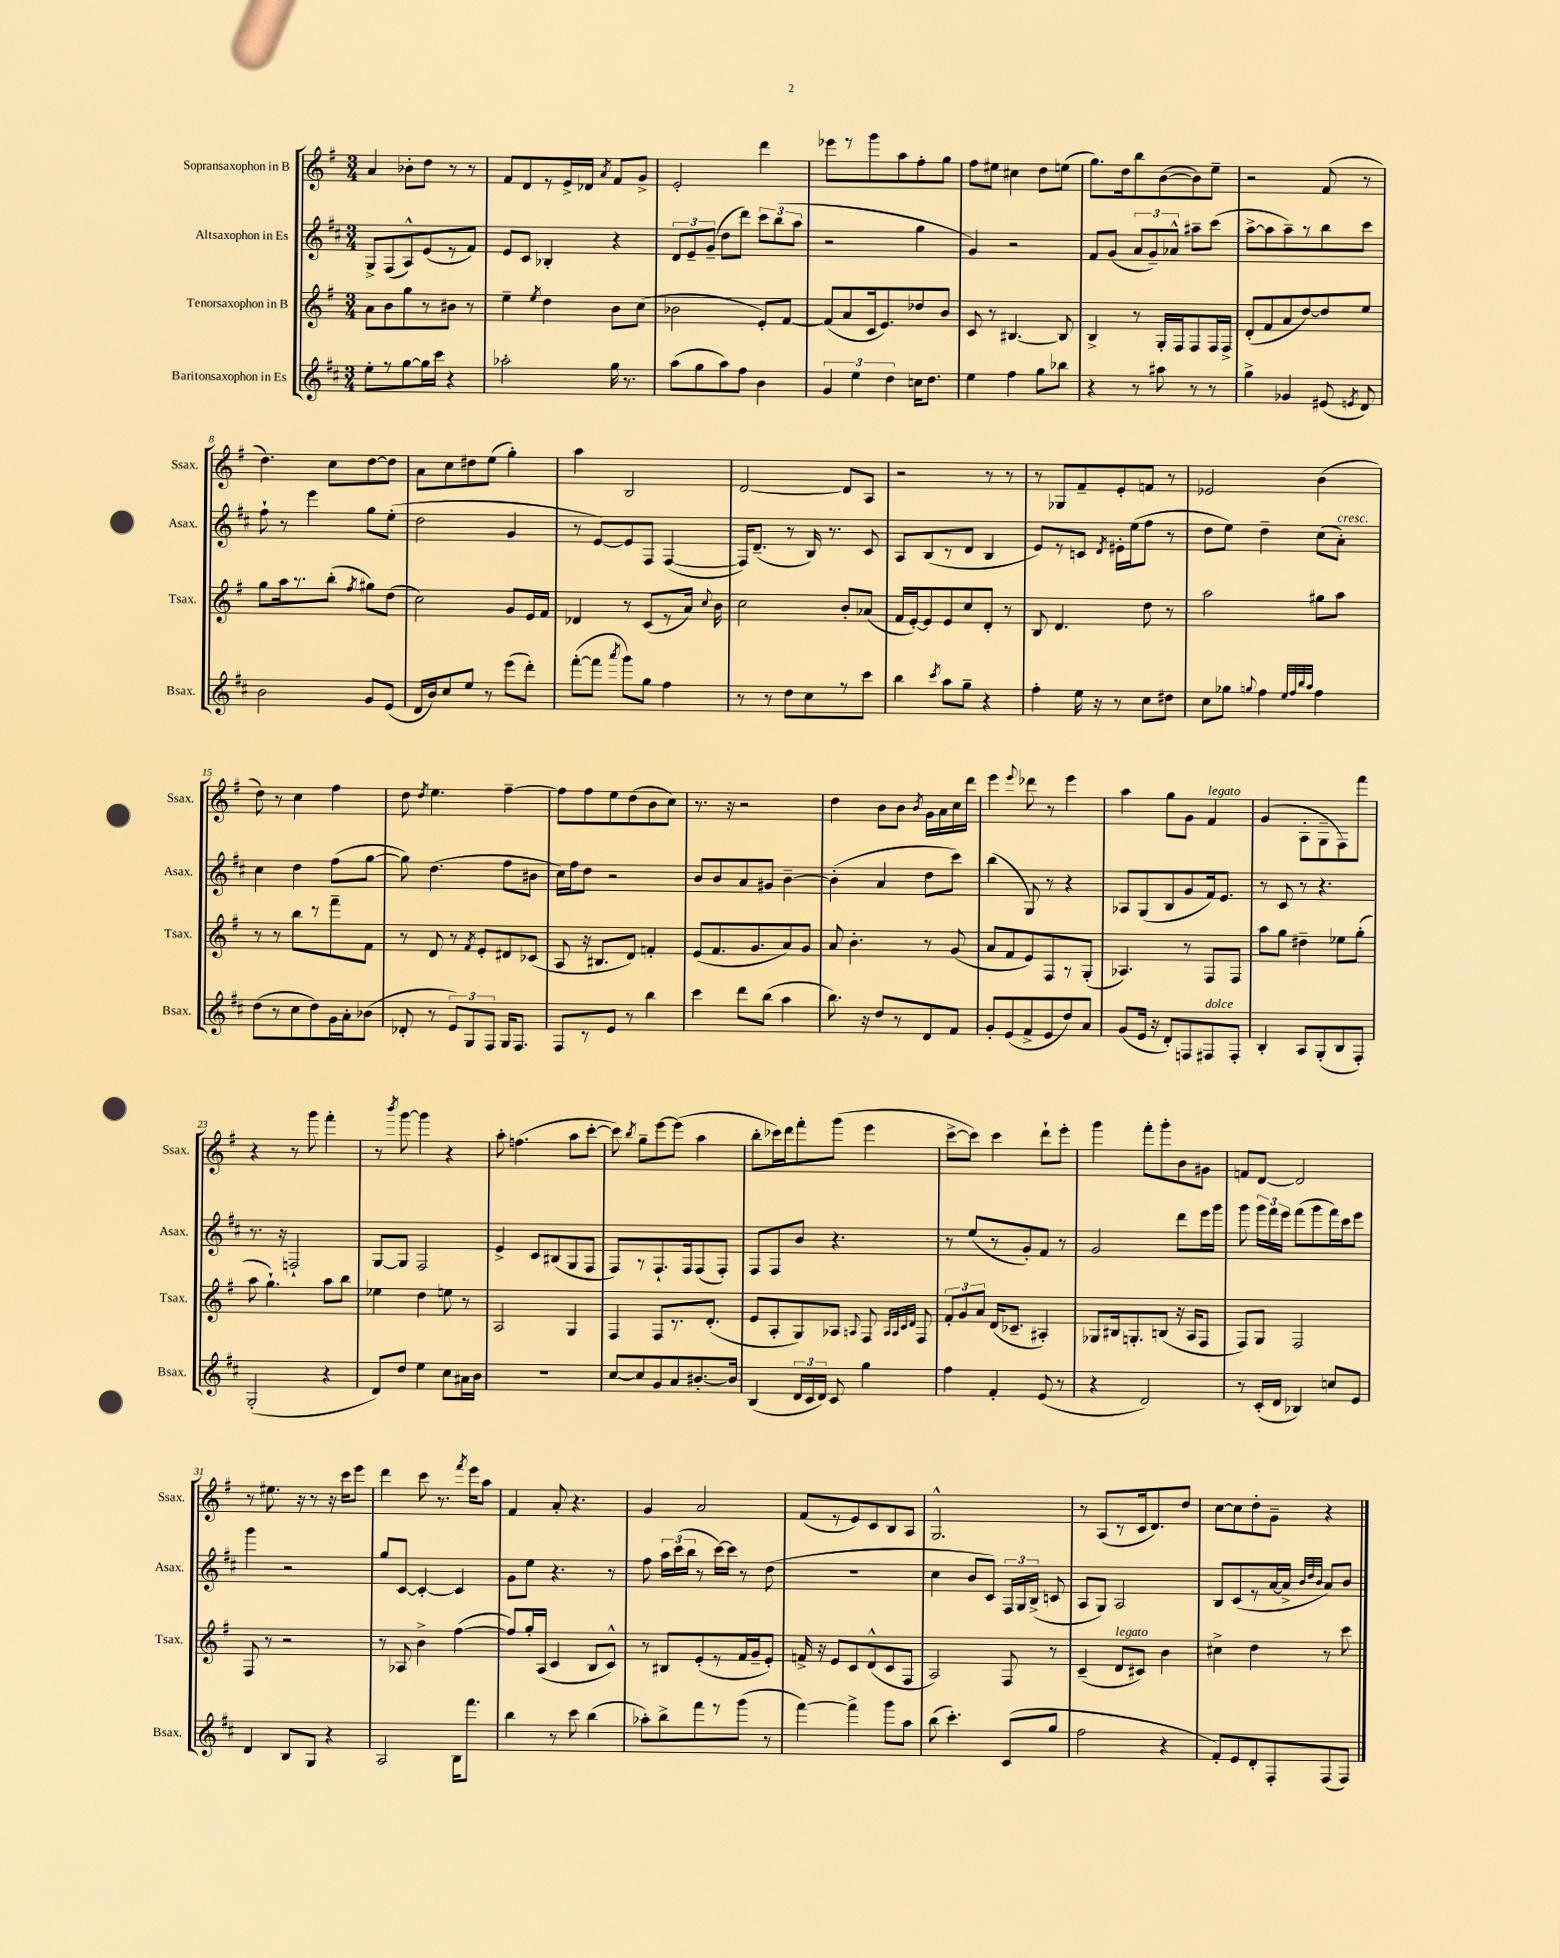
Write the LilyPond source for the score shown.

<<
\new StaffGroup <<
\new Staff = "s0" \with { instrumentName = "Sopransaxophon in B" shortInstrumentName = "Ssax." } {
    \clef treble \key g \major \numericTimeSignature \time 3/4
    \autoBeamOff a'4 bes'8[-. d''8] r8 r8 |
    fis'8[ d'8 r8 e'16-> des'16] \acciaccatura { a'8 } fis'8[ g'8]-> |
    e'2-. d'''4 |
    ees'''8[ r8 g'''8 a''8 fis''8-. g''8] |
    fis''8[ eis''8] cis''4 d''8[ e''8]( |
    g''8.[) d''16 b''8 b'8~( b'8) e''8]-- |
    r2 fis'8( r8 |
    d''4.) c''8[ d''8~ d''8] |
    a'8[ c''8 dis''8 e''8]( g''4-.) |
    a''4 b2 |
    d'2~ d'8[ a8] |
    r2 r8 r8 |
    r8 ges8[ fis'8-- e'8-. f'8] r8 |
    ees'2 b'4( |
    d''8) r8 c''4 fis''4 |
    d''8 \acciaccatura { d''8 } e''4. fis''4~-- |
    fis''8[ fis''8 e''8 d''8( b'8 c''8]) |
    r8. r16 r2 |
    d''4 b'8[ b'8] \acciaccatura { b'8 } g'16[ a'16 c''16 d'''16] |
    e'''4 \appoggiatura { e'''8 } des'''8 r8 e'''4 |
    a''4 g''8[ g'8] fis'4^\markup { \italic "legato" } |
    g'4( a8[-. g8-- fis8) fis'''8] |
    r4 r8 g'''8 fis'''4-. |
    r8 \acciaccatura { b'''8 } g'''8~ g'''4 r4 |
    a''8-. f''4.( a''8[ c'''8]~-. |
    c'''8) \acciaccatura { b''8 } g''8[-- e'''8~ e'''8]( a''4 |
    b''8[-. ces'''16) d'''16 fis'''8-. g'''8]( e'''4 |
    c'''8[~-> c'''8]) c'''4 d'''8[-! e'''8]-. |
    g'''4 fis'''8[-. g'''8-. b'8 gis'8] |
    f'8[ d'8]~ d'2 |
    r8 eis''8. r16 r8 r16 c'''16[ e'''8] |
    d'''4 c'''8 r8. \acciaccatura { fis'''8 } e'''16[ a''8] |
    fis'4 a'8-. r4. |
    g'4 a'2 |
    fis'8[( r8 e'8) c'8 b8 a8] |
    g2.-^ |
    r8 a8[( r8 c'16 d'8.) d''8] |
    c''8[~ c''8 d''8-. g'8]-- r4 \bar "|." |
}
\new Staff = "s1" \with { instrumentName = "Altsaxophon in Es" shortInstrumentName = "Asax." } {
    \clef treble \key d \major \numericTimeSignature \time 3/4
    \autoBeamOff g8[-> fis8( a8-^) e'8( r8 fis'8]) |
    e'8[ cis'8] bes4-. r4 |
    \tuplet 3/2 { d'8[ e'8-- g'8]--( } d''8[ d'''8]) \tuplet 3/2 { cis'''8[ b''8( a''8] } |
    r2 g''4 |
    g'4) r2 |
    fis'8[ g'8]( \tuplet 3/2 { a'8[ g'8--) aes'8]-^ } ais''8[-- cis'''8]( |
    a''8[~-> a''8 a''8--) r8 b''8 cis'''8] |
    fis''8-! r8 e'''4 g''8[ e''8]-.( |
    d''2 g'4 |
    r8 e'8[~) e'8 fis8] fis4~( |
    fis16[) d'8.]--( r8 b16) r8. cis'8 |
    a8[ b8( r8 d'8] b4 |
    e'8[) r8 c'8] \acciaccatura { d'8 } eis'16[-. e''16( fis''8] r8 |
    d''8[ e''8]) d''4-- cis''8[( a'8]-.^\markup { \italic "cresc." }) |
    cis''4 d''4 fis''8[( g''8]~ |
    g''8) d''4.( fis''8[ bis'8] |
    cis''16[) fis''16 d''8] r2 |
    b'8[ b'8 a'8 gis'8] b'4~-- |
    b'4-.( a'4 d''8[ cis'''8]) |
    b''4( g8) r8 r4 |
    aes8[ g8( b8 g'8 fis'16) e'8.] |
    r8 cis'8 r8 r4. |
    r8. r16 f2-! |
    g8[~ g8] fis2 |
    e'4-> cis'8[ bis8( g8 fis8] |
    fis8[) r8 fis8.-! fis16 fis8( fis8]-.) |
    fis8[ fis8 b'8] r4. |
    r8 e''8[( r8 g'8-.) fis'8] r8 |
    g'2 d'''8[ e'''16 g'''16] |
    g'''8 \tuplet 3/2 { g'''16[ fis'''16 e'''16] } fis'''8[( g'''8 fis'''16) cis'''16 e'''8] |
    g'''4 r2 |
    g''8[ cis'8]~ cis'4~-. cis'4 |
    g'8[ e''8] r4. r8 |
    fis''8 \tuplet 3/2 { a''16[ cis'''16( b''16] } r8 cis'''16[~) cis'''16] r8 d''8( |
    R2. |
    cis''4 b'8[ cis'8]) \tuplet 3/2 { fis16[ g16 b16]->( } c'8 |
    a8[ g8]) a2 |
    b8[ cis'8( r8 a'16~ a'16]-> \grace { b'32[ d''32 b'32] } a'8[) b'8] \bar "|." |
}
\new Staff = "s2" \with { instrumentName = "Tenorsaxophon in B" shortInstrumentName = "Tsax." } {
    \clef treble \key g \major \numericTimeSignature \time 3/4
    \autoBeamOff a'8[ b'8 g''8 r8 bis'8] r8 |
    e''4-- \acciaccatura { e''8 } d''4 b'8[ c''8]( |
    bes'2 e'8[-.) fis'8]~ |
    fis'8[( a'8 c'16 e'8.) des''8 b'8] |
    c'8 r8 bis4.~ bis8 |
    b4-> r8 g16[-. fis16 fis8 fis16 fis16]-> |
    d'8[-.( fis'8 a'8 d''8~) d''8 e''8] |
    g''8[ a''16 r8. b''8]-.( \acciaccatura { fis''8 } gis''8[) d''8]( |
    c''2) g'8[ e'16 fis'16] |
    des'4 r8 c'8[( r8 a'16]) \appoggiatura { c''8 } b'16 |
    c''2 b'8[-. aes'8]( |
    fis'16[ e'16~-.) e'8 e'8 c''8 d'8]-. r8 |
    b8 d'4. d''8 r8 |
    a''2 gis''8[ a''8] |
    r8 r8 b''8[ r8 fis'''8-- fis'8] |
    r8 d'8 r8 \acciaccatura { fis'8 } e'8[-. dis'8 ces'8]( |
    a8 r16 bis8.[ d'8]) f'4-. |
    e'8[( fis'8. g'8. a'8) g'8] |
    a'8 b'4.-. r8 g'8( |
    a'8[ fis'8 e'8) fis8 r8 g8]-.( |
    aes4.) r8 fis8[ fis8] |
    a''8[ g''8] dis''4-- ees''8[ g''8]-.( |
    a''8 g''4.-!) a''8[ b''8] |
    ees''4 d''4 e''8 r8 |
    a2 g4 |
    fis4 fis8[ r8. d'8.]-.( |
    e'8[ a8-. g8) aes8] \appoggiatura { a8 } fis8 \grace { a32[ a32 c'32 d'32] } fis8 |
    \tuplet 3/2 { fis'8[-. g'8 a'8] } d'16[( ces'8.]-- ais4-.) |
    ges8[ bis16 g8.-. b8]( r16 a16[ fis8] |
    fis8[) g8] fis2 |
    fis8 r8 r2 |
    r8 aes8 b'4-> fis''4~( |
    fis''8[) g''16-. a16]( c'4 b8[ c'8]-^) |
    r8 bis8[ e'8-.( r8 fis'16 g'16-- e'8]-.) |
    f'16-> r16 e'8[ c'8 d'8-^( c'8 fis8] |
    a2) fis8 r8 |
    c'4--( d'8[^\markup { \italic "legato" } cis'8]) b'4 |
    cis''4-> d''4 r8 c'''8 \bar "|." |
}
\new Staff = "s3" \with { instrumentName = "Baritonsaxophon in Es" shortInstrumentName = "Bsax." } {
    \clef treble \key d \major \numericTimeSignature \time 3/4
    \autoBeamOff e''8[-. r8 g''8~ g''16 cis'''16] r4 |
    aes''2-. g''16 r8. |
    a''8[( g''8 a''8) fis''8] b'4 |
    \tuplet 3/2 { g'4 e''4 d''4 } c''16[ d''8.] |
    e''4 fis''4 g''8[ bes''8] |
    r4 r8 ais''8 r8 r8 |
    g''4-> ges'4 eis'8( \acciaccatura { e'8 } d'8) |
    b'2 g'8[ e'8]( |
    d'16[ b'16) cis''8 e''8] r8 e'''8[( d'''8]-.) |
    fis'''8[~-.( fis'''8] \acciaccatura { a'''8 } g'''8[) g''8] fis''4 |
    r8 r8 d''8[ cis''8 r8 cis'''8] |
    b''4 \acciaccatura { cis'''8 } a''8[ g''8]-- r4 |
    fis''4-. e''16 r16 r8 cis''8[ dis''8] |
    cis''8[ ges''8] \appoggiatura { g''8 } fis''4 \grace { e''32[ fis''32 b''32 a''32] } fis''4 |
    d''8[( r8 cis''8 d''8) g'16 a'16-. bes'8]( |
    des'8-. r8 \tuplet 3/2 { e'8[) g8 fis8] } g16[ fis8.] |
    fis8[ r8 e'8] r8 b''4 |
    cis'''4 d'''8[ b''8]( a''4 |
    b''8.) r16 d''8[ r8 d'8 fis'8] |
    g'8[-. e'8( fis'8-> e'8 d''8) a'8] |
    g'8[( e'16] r16 d'8[-.) f8 fis8^\markup { \italic "dolce" } fis8]-. |
    b4-. a8[ g8-.( b8 fis8]-.) |
    g2-.( r4 |
    d'8[) d''8] e''4 cis''8[ ais'16 b'16] |
    R2. |
    cis''8[~ cis''8 g'8 a'8 bis'8.~-. bis'16] |
    b4( \tuplet 3/2 { d'16[ cis'16 d'16]) } cis'8 g''4 |
    fis''4 fis'4-. e'8( r8 |
    r4 d'2) |
    r8 cis'16[-.( d'16] bes4) c''8[ e'8] |
    d'4 b8[ g8] r4 |
    a2 b16[ fis'''8.] |
    b''4 r8 cis'''8 b''4( |
    aes''8[-.) b''8-> fis'''8 r8 g'''8]( r8 |
    fis'''4~) fis'''4-> g'''8[ a''8] |
    b''8( cis'''4.-.) cis'8[( g''8] |
    fis''2 r4 |
    fis'8[-.) e'8 d'8-. fis8-. fis8( fis8]) \bar "|." |
}
>>
>>
